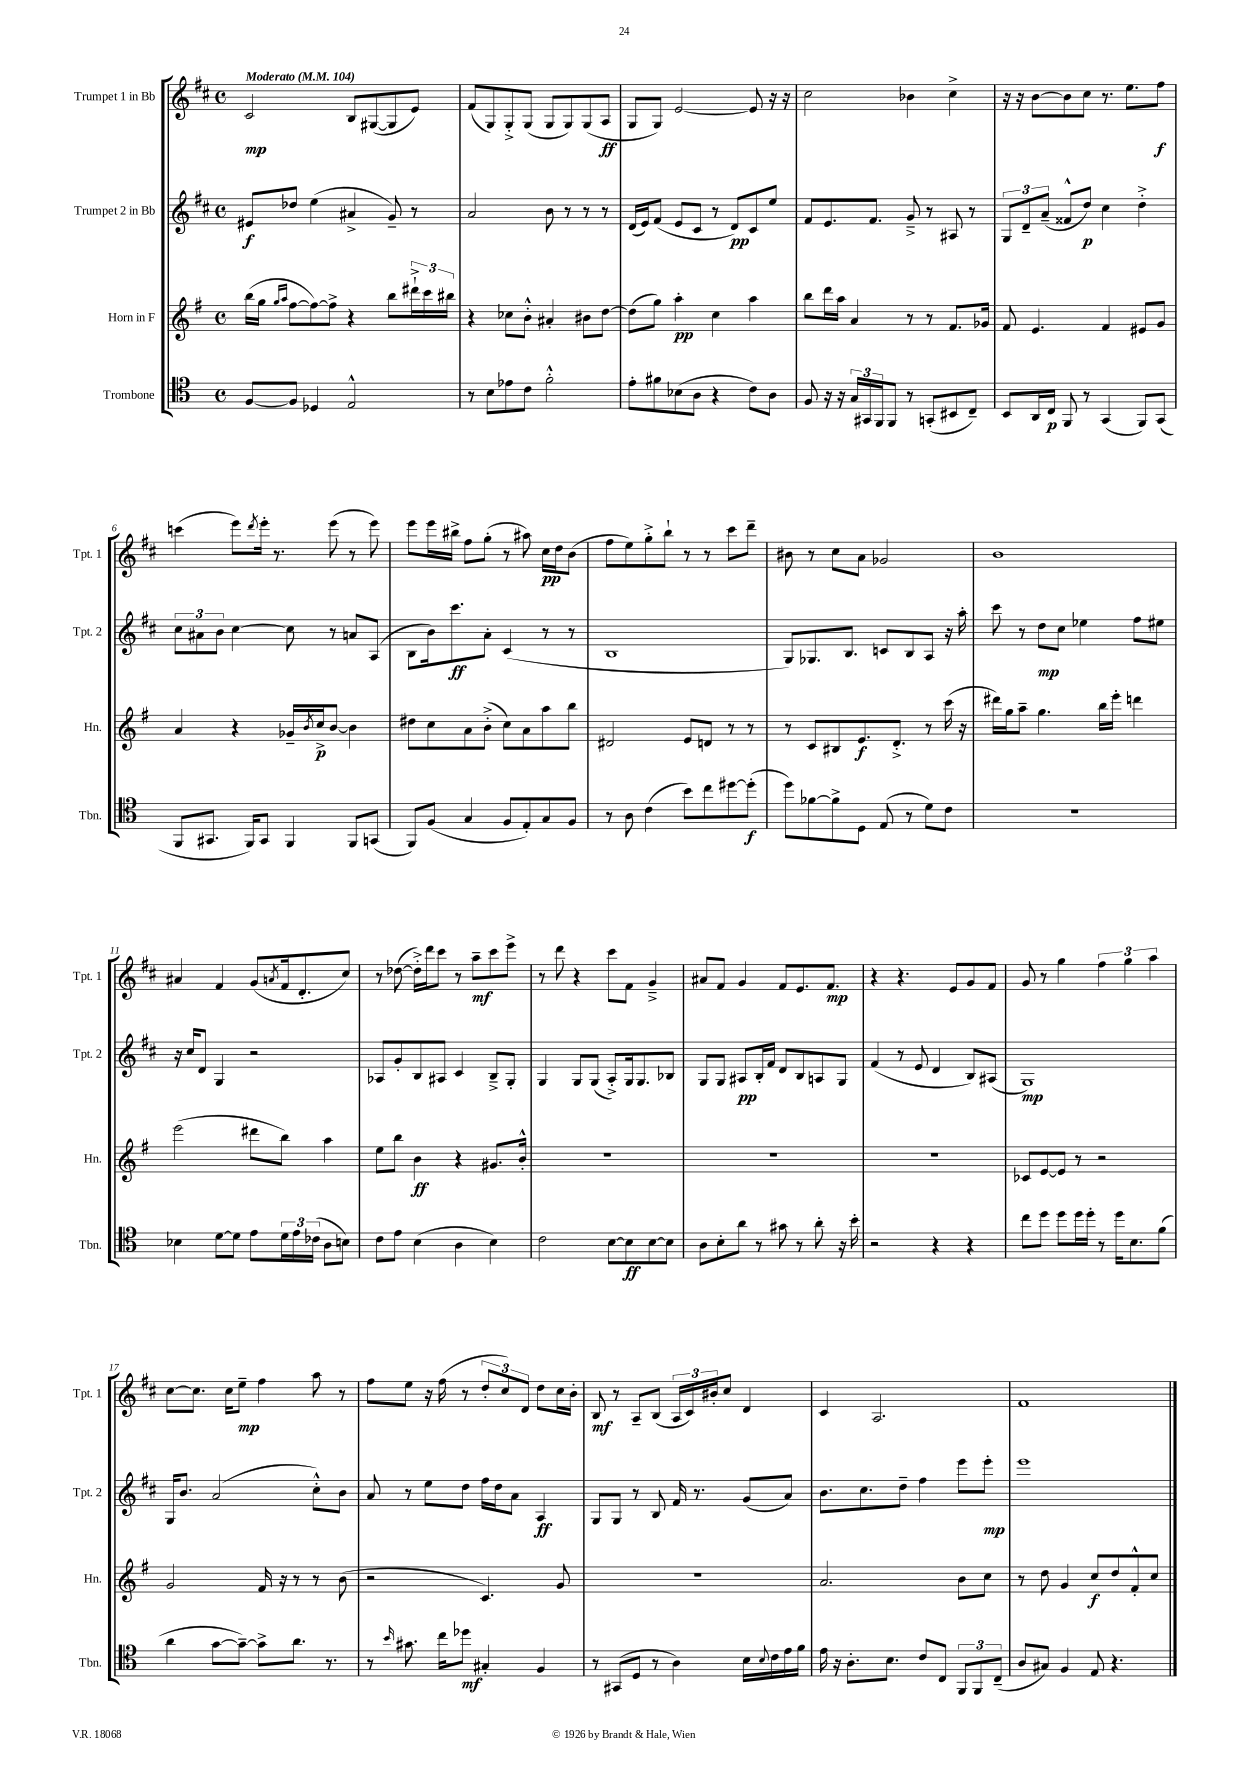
<<
\new StaffGroup <<
\new Staff = "s0" \with { instrumentName = "Trumpet 1 in Bb" shortInstrumentName = "Tpt. 1" } {
    \clef treble \key d \major \defaultTimeSignature \time 4/4 \tempo "Moderato" 4 = 104
    cis'2\mp b8 gis8~( gis8 e'8) |
    fis'8( g8) g8-.-> g8( g8 g8) g8( a8\ff |
    g8 g8) e'2~ e'8 r16 r16 |
    cis''2 bes'4 cis''4-> |
    r16 r16 b'8~ b'8 cis''8 r8. e''8. fis''8\f |
    c'''4( e'''8) \acciaccatura { d'''8 } e'''16-. r8. e'''8( r8 e'''8) |
    e'''8 e'''16 bis''16-> fis''8 g''8-.( r8 ais''8) cis''16\pp d''16 b'8( |
    fis''8 e''8) g''8-.-> b''8-! r8 r8 cis'''8 d'''8-- |
    bis'8 r8 cis''8 a'8 ges'2 |
    b'1 |
    ais'4 fis'4 g'8( \acciaccatura { a'8 } fis'16 d'8.-. cis''8) |
    r8 des''8~( des''16-.->) d'''16 cis'''8 r8 a''8--\mf cis'''8 e'''8-> |
    r8 d'''8 r4 cis'''8 fis'8 g'4---> |
    ais'8 fis'8 g'4 fis'8 e'8. fis'8.\mp |
    r4 r4. e'8 g'8 fis'8 |
    g'8 r8 g''4 \tuplet 3/2 { fis''4 g''4 a''4 } |
    cis''8~ cis''8. cis''16 e''8--\mp fis''4 a''8 r8 |
    fis''8 e''8 r16 fis''16( r8 \tuplet 3/2 { d''8-. cis''8) d'8 } d''8 cis''16 b'16-. |
    b8\mf r8 a8-- b8( \tuplet 3/2 { a16 cis'16) bis'16-. } cis''8 d'4 |
    cis'4 a2. |
    fis'1 \bar "|." |
}
\new Staff = "s1" \with { instrumentName = "Trumpet 2 in Bb" shortInstrumentName = "Tpt. 2" } {
    \clef treble \key d \major \defaultTimeSignature \time 4/4
    eis'8\f des''8 e''4( ais'4-> g'8--) r8 |
    a'2 b'8 r8 r8 r8 |
    d'16( e'16) fis'8( e'8 cis'8 r8 d'8\pp) cis'8 e''8 |
    fis'8 e'8. fis'8. g'8---> r8 ais8 r8 |
    \tuplet 3/2 { g8 d'8-- a'8--( } fisis'8-^ d''8\p) cis''4 d''4-.-> |
    \tuplet 3/2 { cis''8 ais'8 b'8 } cis''4~ cis''8 r8 a'8 a8( |
    b8 b'16) cis'''8.\ff a'8-. cis'4( r8 r8 |
    b1 |
    g8) ges8. b8. c'8 b8 a8 r16 a''16-. |
    cis'''8 r8 d''8\mp cis''8 ees''4 fis''8 eis''8 |
    r16 cis''16 d'8 g4 r2 |
    aes8 g'8-. b8 ais8 cis'4 b8---> g8-. |
    g4 g8 g8( a8-.->) g16 g8. bes8 |
    g8 g8 ais8\pp b16-. fis'16 d'8 b8 a8 g8 |
    fis'4( r8 e'8 d'4 b8) ais8( |
    g1\mp) |
    g16 b'8. a'2( cis''8-.-^) b'8 |
    a'8 r8 e''8 d''8 fis''16 d''16 a'8 a4\ff |
    g8 g8 r8 b8 fis'16 r8. g'8( a'8) |
    b'8. cis''8. d''8-- fis''4 e'''8 e'''8-.\mp |
    e'''1 \bar "|." |
}
\new Staff = "s2" \with { instrumentName = "Horn in F" shortInstrumentName = "Hn." } {
    \clef treble \key g \major \defaultTimeSignature \time 4/4
    b''16( g''16 \grace { g''16 a''16 } fis''8~ fis''8~) fis''8-> r4 b''8 \tuplet 3/2 { dis'''16-!-> c'''16 bis''16 } |
    r4 ces''8 b'8-.-^ ais'4-. bis'8 d''8~ |
    d''8( g''8) a''4-.\pp c''4 a''4 |
    b''8 d'''16 a''16 a'4 r8 r8 fis'8. ges'16 |
    fis'8 e'4. fis'4 eis'8 g'8 |
    a'4 r4 ges'16-- \acciaccatura { b'8 } c''16->\p b'8~ b'4 |
    dis''8 c''8 a'8 b'8-.->( c''8) a'8 a''8 b''8 |
    dis'2 e'8 d'8 r8 r8 |
    r8 c'8 bis8 e'8.\f d'8.-.-> r8 c'''16( r16 |
    dis'''16) g''16 a''8-- g''4. b''16 e'''16-. d'''4 |
    e'''2( dis'''8 b''8) a''4 |
    e''8 b''8 b'4\ff r4 gis'8. b'16-.-^ |
    R1 |
    R1 |
    R1 |
    ces'8 e'8~ e'8 r8 r2 |
    g'2 fis'16 r16 r8 r8 b'8( |
    r2 c'4.) g'8 |
    r1 |
    a'2. b'8 c''8 |
    r8 d''8 g'4 c''8\f d''8 fis'8-.-^ c''8 \bar "|." |
}
\new Staff = "s3" \with { instrumentName = "Trombone" shortInstrumentName = "Tbn." } {
    \clef tenor \key c \major \defaultTimeSignature \time 4/4
    f8~ f8 des4 e2-^ |
    r8 b8 ees'8 c'8 f'2-.-^ |
    e'8-. fis'8 bes8( a8 r4 c'8) a8 |
    f8 r16 r16 \tuplet 3/2 { g16 gis,16 f,16 } f,8 r8 g,8-.( bis,8 c8--) |
    b,8 a,16 c16\p f,8 r8 g,4( f,8) g,8( |
    f,8 gis,8. f,16) gis,8 f,4 f,8 g,8( |
    f,8) f8( g4 f8 e8-.) g8 f8 |
    r8 a8 c'4( b'8) c''8 dis''8~ dis''8-.\f( |
    d''8) fes'8~ fes'8-> d8 e8( r8 d'8) c'8 |
    R1 |
    bes4 d'8~ d'8 e'8 \tuplet 3/2 { d'16 e'16 ces'16( } a8 b8) |
    c'8 e'8 b4( a4 b4) |
    c'2 b8~ b8\ff b8~ b8 |
    a8 b8-. a'8 r8 gis'8 r8 a'8-. r16 b'16-. |
    r2 r4 r4 |
    c''8 d''8 d''8 d''16 d''16-. r8 d''16 b8. f'8( |
    a'4 g'8~ g'8~--) g'8-> a'8. r8. |
    r8 \grace { b'16 } gis'8. c''16 des''8\mf gis4-. f4 |
    r8 gis,8( d8 r8 a4) b16 \appoggiatura { b8 } c'16 e'16 f'16 |
    e'16 r16 a8.-. b8. c'8 c8 \tuplet 3/2 { f,8 f,8 c8--( } |
    a8 gis8) f4 e8 r4. \bar "|." |
}
>>
>>
